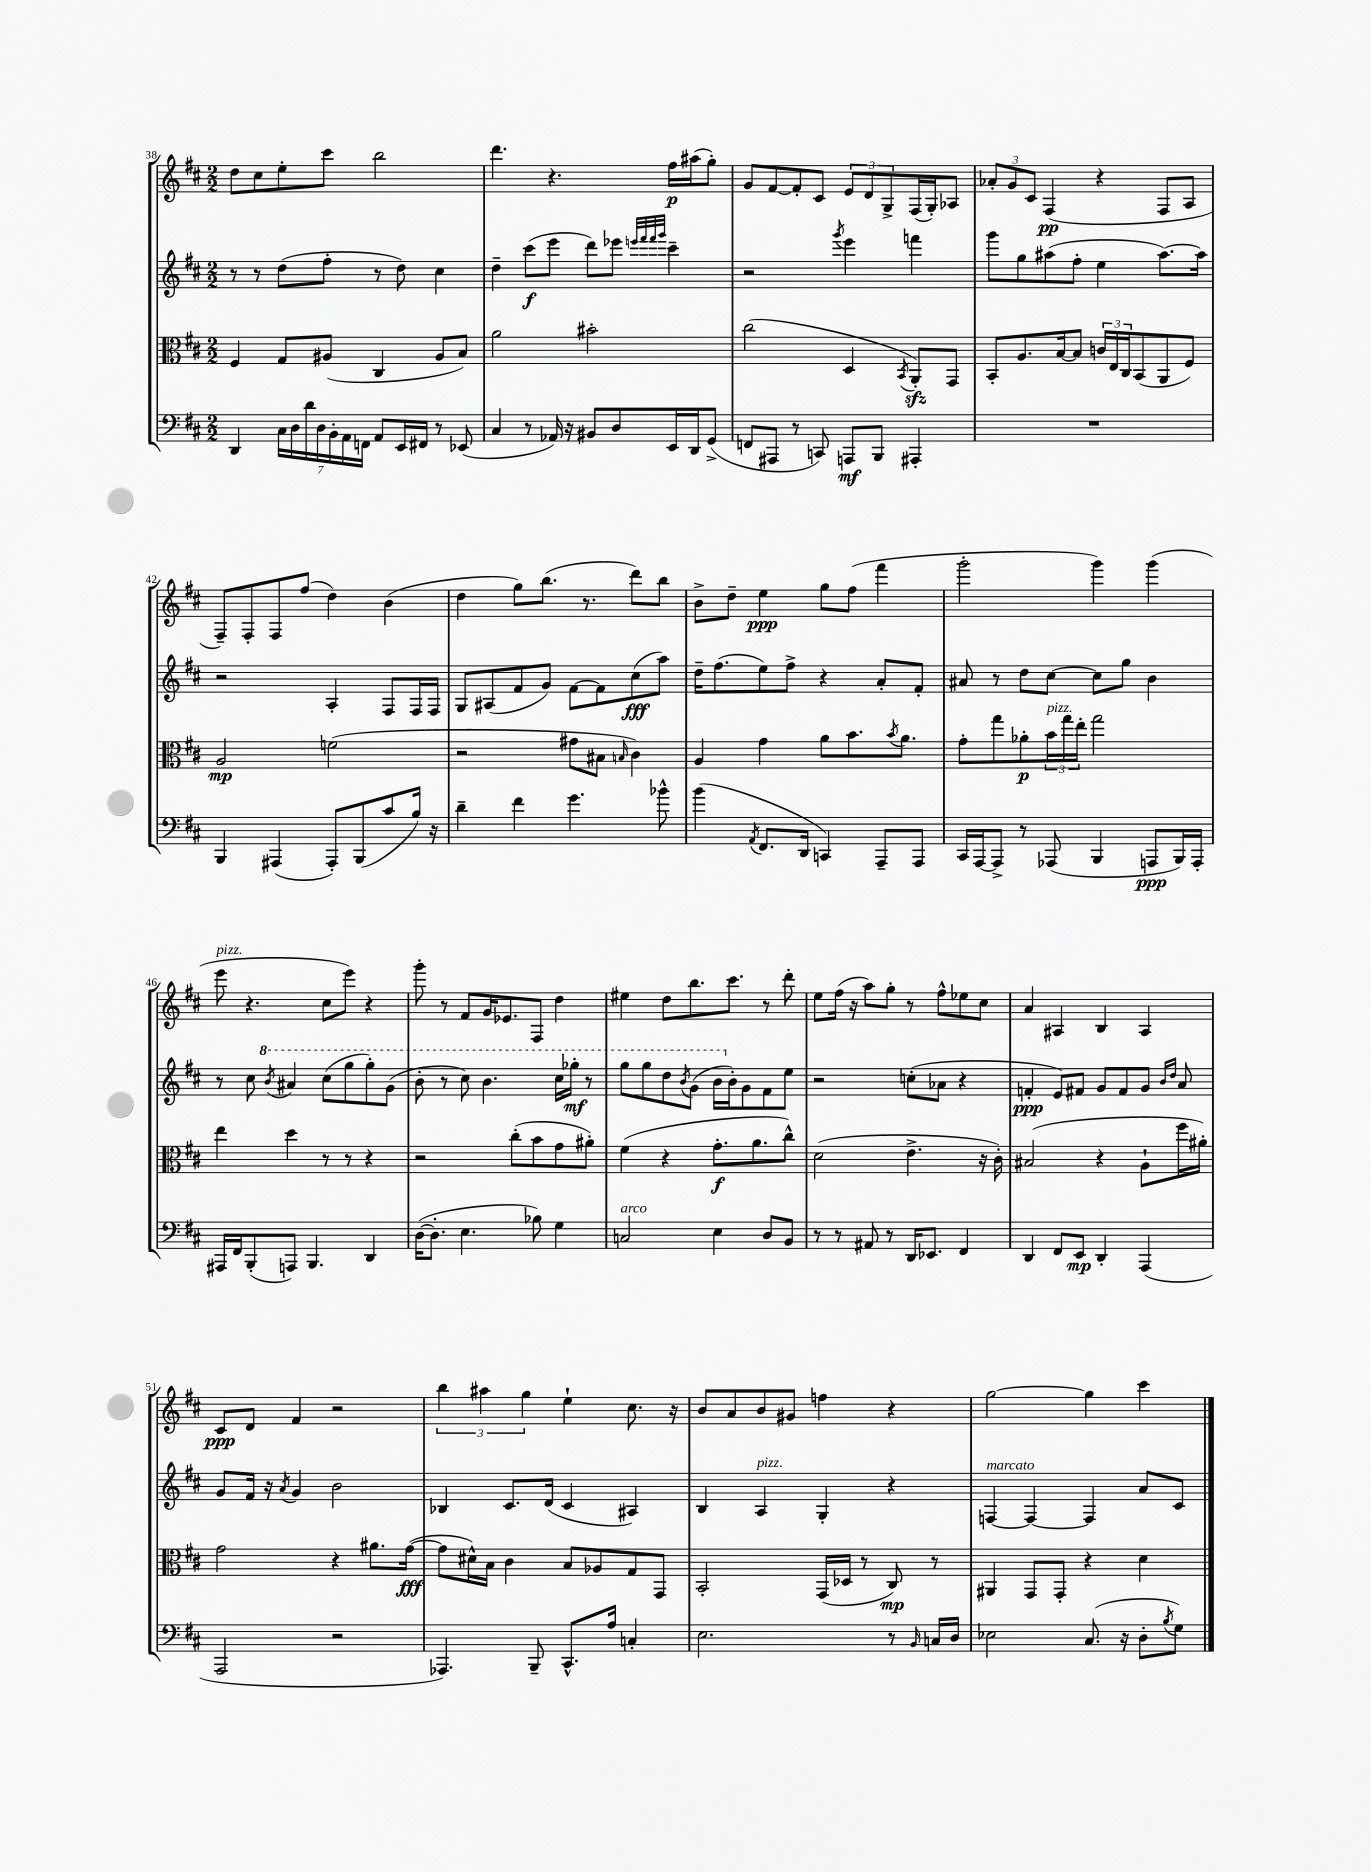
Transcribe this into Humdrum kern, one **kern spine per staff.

**kern	**kern	**kern	**kern
*staff4	*staff3	*staff2	*staff1
*clefF4	*clefC3	*clefG2	*clefG2
*k[f#c#]	*k[f#c#]	*k[f#c#]	*k[f#c#]
*M2/2	*M2/2	*M2/2	*M2/2
4DD	4F#	8r	8dd
.	.	8r	8cc#
28C#	8G	(8dd	8ee'
28D	.	.	.
28d	.	.	.
28D	.	.	.
.	(8A#	8ff#'	8ccc#
28BB'	.	.	.
28AA	.	.	.
28FF	.	.	.
8AA	4C#	8r	2bb
16EE	.	8dd)	.
16FF#	.	.	.
8r	8A#	4cc#	.
(8EE-	8B)	.	.
=	=	=	=
4C#	2a	4dd~	4.ddd
8r	.	(8ccc#	.
16AA-)	.	8eee	4.r
16r	.	.	.
8BB#	2b#'	8ddd)	.
8D	.	8eee-	.
.	.	32qqeee	.
.	.	32qqfff#	.
.	.	32qqfff#	.
.	.	32qqggg	.
16EE	.	4ccc#~	16ff#
16DD	.	.	(16aa#
(8GG^	.	.	8gg')
=	=	=	=
8FF	(2cc#	2r	8g
8AAA#	.	.	[8f#
8r	.	.	8f#']
8CC)	.	.	8c#
.	.	8qggg	.
8AAA	4D	4eee	12e
.	.	.	12d
8BBB	.	.	.
.	.	.	12G^
.	8qBB	.	.
4AAA#'	8AA')	4fff	(16F#
.	.	.	16G')
.	8GG	.	8A-
=	=	=	=
1r	8BB'	8ggg	12a-'
.	.	.	12g
.	8.A	8gg	.
.	.	.	12c#
.	.	(8aa#	(4F#
.	[16B	.	.
.	8B]	8ff#'	.
.	24c	4ee	4r
.	24E	.	.
.	24C#	.	.
.	(8BB	.	.
.	8AA	[8.aa#)	8F#
.	8F#)	.	8A
.	.	16aa#]	.
=	=	=	=
4BBB	2A	2r	8F#~)
.	.	.	8F#'
(4AAA#	.	.	8F#
.	.	.	(8ff#
8AAA#')	(2f	4A'	4dd)
(8BBB	.	.	.
8c#	.	8F#	(4b
16B)	.	16F#	.
16r	.	16F#	.
=	=	=	=
4d~	2r	8G	4dd
.	.	(8A#	.
4f#	.	8f#	8gg)
.	.	8g)	(8.bb
4.g	8g#	[8f#	.
.	.	.	8.r
.	8B#	8f#]	.
.	16qqB	.	.
.	4c#)	(8cc#	8ddd)
8b-^^	.	8aa)	8bb
=	=	=	=
(4b	4A	16dd~	8b^
.	.	(8.ff#	.
.	.	.	8dd~
8qAA	.	.	.
8.FF#	4g	8ee)	4ee
.	.	8ff#^	.
16DD	.	.	.
4CC)	8a	4r	8gg
.	8.b	.	(8ff#
8AAA~	.	8a'	4fff#
.	8qb	.	.
.	8.a	.	.
8AAA	.	8f#'	.
=	=	=	=
16CC#	8g'	8a#	2ggg'
[16AAA	.	.	.
8AAA^]	8gg	8r	.
8r	8a-'	8dd	.
(8AAA-	24b	[8cc#	.
.	24gg	.	.
.	24ee'	.	.
4BBB	2gg	8cc#]	4ggg)
.	.	8gg	.
8AAA	.	4b	(4ggg
16BBB)	.	.	.
16AAA'	.	.	.
=	=	=	=
16AAA#	4ee	8r	8eee
16FF#	.	.	.
(8BBB'	.	8cc#	4.r
.	.	8qbb	.
8AAA)	4dd	4aa#	.
4.BBB	.	.	.
.	8r	(8ccc#	8cc#
.	8r	8ggg	8eee)
4DD	4r	8ggg')	4r
.	.	(8gg	.
=	=	=	=
([16D	2r	8bb'	8ggg'
8.D']	.	.	.
.	.	8r	8r
4.E	.	8ccc#)	8f#
.	.	4.bb	16g
.	.	.	8.e-
.	(8cc#'	.	.
8B-)	8b	.	8F#
4G	8g	16ccc#	4dd
.	.	16ggg-'	.
.	8a#')	8r	.
=	=	=	=
2C	(4f#	8ggg	4ee#
.	.	8ggg	.
.	4r	8ddd	8dd
.	.	8qbb	.
.	.	(8gg	8.bb
4E	8.g'	16bb	.
.	.	16b')	8.ccc#
.	.	8g	.
.	8.a	.	.
8D	.	8f#	8r
8BB	8cc#^^)	8ee	8ddd'
=	=	=	=
8r	(2d	2r	8ee
8r	.	.	(16ff#
.	.	.	16r
8AA#	.	.	8aa)
8r	.	.	8gg'
16DD	4.e^	(8cc'	8r
8.EE-	.	.	.
.	.	8a-	8ff#^^
4FF#	.	4r	8ee-
.	16r	.	8cc#
.	16c#')	.	.
=	=	=	=
4DD	(2B#	4f'	4a
8FF#	.	8e)	4A#
8EE	.	8f#	.
4DD'	4r	8g	4B
.	.	8f#	.
(4AAA	8A`	8g	4A#
.	.	16qqb	.
.	.	16qqdd	.
.	16ff#	8a	.
.	16a#')	.	.
=	=	=	=
2AAA	2g	8g	8c#
.	.	16f#	8d
.	.	16r	.
.	.	8qa	.
.	.	4g	4f#
2r	4r	2b	2r
.	8.a#	.	.
.	([16g	.	.
=	=	=	=
4.AAA-)	8g]	4B-	6bb
.	16d#^^)	.	.
.	.	.	6aa#
.	16B	.	.
.	4c#	8.c#	.
.	.	.	6gg
8BBB~	.	.	.
.	.	(16d	.
8.CC#^^	8B	4c#	4ee`
.	8A-	.	.
16A	.	.	.
4C'	8G	4A#)	8.cc#
.	8GG	.	.
.	.	.	16r
=	=	=	=
2.E	2BB'	4B	8b
.	.	.	8a
.	.	4A	8b
.	.	.	8g#
.	(16GG	4G'	4ff
.	16D-	.	.
.	8r	.	.
8r	8C#)	4r	4r
16qqBB	.	.	.
16C	8r	.	.
16D	.	.	.
=	=	=	=
2E-	4AA#	[4F	[2gg
.	8GG	4F_	.
.	8GG'	.	.
(8.C#	4r	4F]	4gg]
16r	.	.	.
8D'	4d	8a	4ccc#
8qB	.	.	.
8G)	.	8c#	.
==	==	==	==
*-	*-	*-	*-
